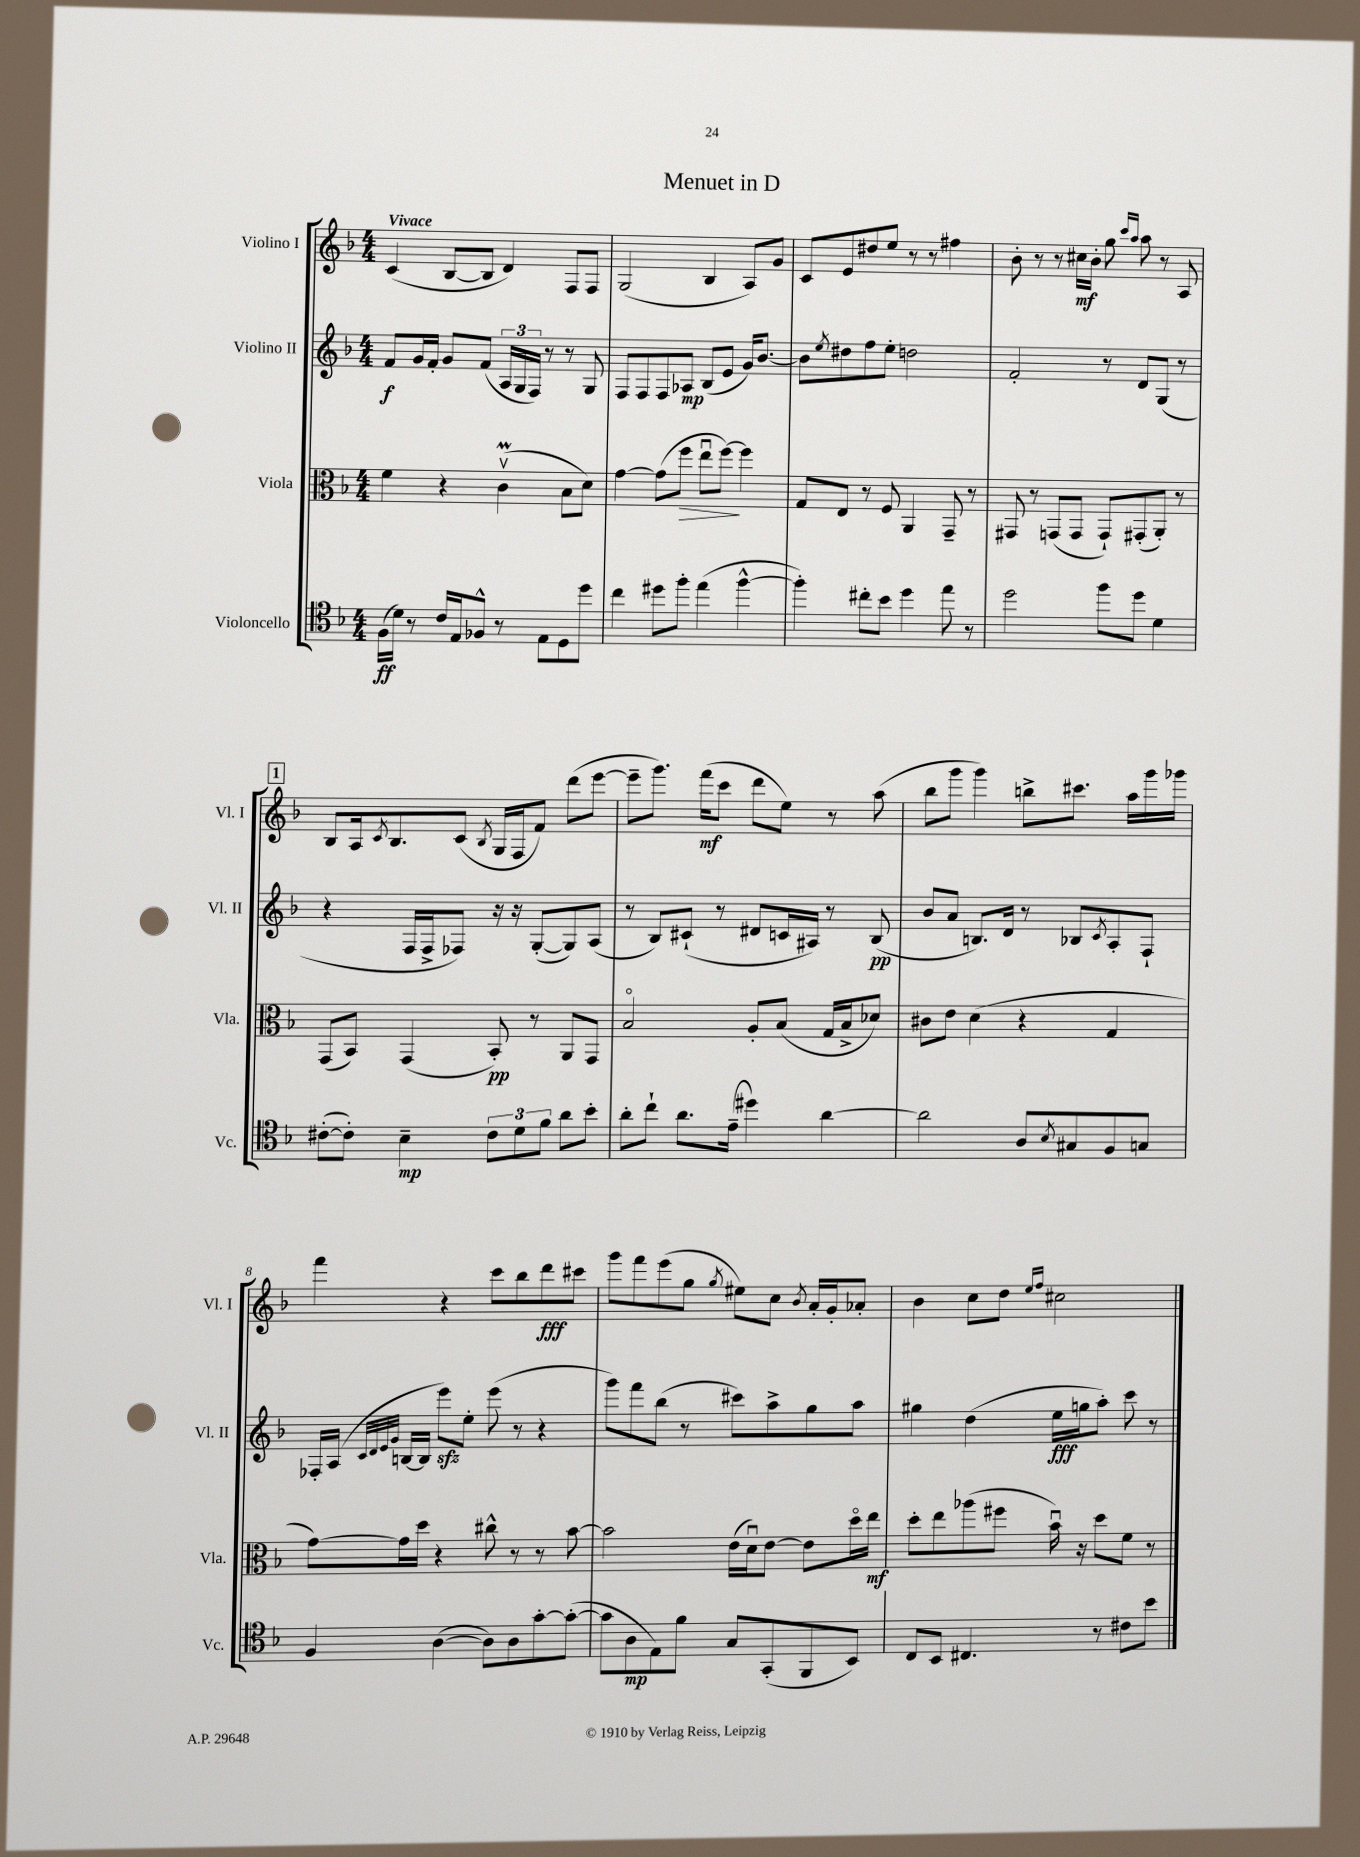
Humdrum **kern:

**kern	**dynam	**kern	**dynam	**kern	**dynam	**kern	**dynam
*part4	*part4	*part3	*part3	*part2	*part2	*part1	*part1
*staff4	*staff4	*staff3	*staff3	*staff2	*staff2	*staff1	*staff1
*I"Violoncello	*	*I"Viola	*	*I"Violino II	*	*I"Violino I	*
*I'Vc.	*	*I'Vla.	*	*I'Vl. II	*	*I'Vl. I	*
*clefC4	*	*clefC3	*	*clefG2	*	*clefG2	*
*k[b-]	*	*k[b-]	*	*k[b-]	*	*k[b-]	*
*M4/4	*	*M4/4	*	*M4/4	*	*M4/4	*
=1	=1	=1	=1	=1	=1	=1	=1
!	!	!	!	!	!	!LO:TX:a:B:t=Vivace	!
(16F\LL	ff	4f\	.	8f/L	f	(4c/	.
16d\JJ)	.	.	.	.	.	.	.
8r	.	.	.	16g/L	.	.	.
.	.	.	.	16f'/JJ	.	.	.
16c/LL	.	4r	.	8g/L	.	[8B-/L	.
16E/J	.	.	.	.	.	.	.
8F-X^^/J	.	.	.	(8f/J	.	8B-/J]	.
8r	.	(4cMv\	.	24A/LL	.	4d/)	.
.	.	.	.	24G/	.	.	.
.	.	.	.	24F/JJ)	.	.	.
8E\L	.	.	.	8r	.	.	.
8D\	.	8B-\L	.	8r	.	8F/L	.
8dd\J	.	8d\J)	.	8G/	.	8F/J	.
=2	=2	=2	=2	=2	=2	=2	=2
4cc\	.	[4g\	.	8F/L	.	(2G/	.
.	.	.	.	8F/	.	.	.
8dd#X\L	.	(8g\L]	.	8F/	.	.	.
!	!	!	!LO:HP:b	!	!	!	!
8ff'\J	.	8ff\J	>	8A-X/J	mp	.	.
(4ee\	.	8eeu\L	.	(8B-/L	.	4B-/	.
.	.	[8ff\J)	.	8e/J	.	.	.
[4ff^^\	.	4ff\]	]	16g/KL)	.	8A/L)	.
.	.	.	.	[8.b-/J	.	.	.
.	.	.	.	.	.	8g/J	.
=3	=3	=3	=3	=3	=3	=3	=3
4ff'\])	.	8G/L	.	8b-\L]	.	8c/L	.
.	.	.	.	8qee/	.	.	.
.	.	8E/J	.	8dd#X\	.	8e/	.
8cc#X'\L	.	8r	.	8ff\	.	8dd#X/	.
8b-\J	.	8F/	.	8ee'\J	.	8ee/J	.
4dd\	.	4AA/	.	2ddn\	.	8r	.
.	.	.	.	.	.	8r	.
8ee\	.	8GG~/	.	.	.	4ff#X\	.
8r	.	8r	.	.	.	.	.
=4	=4	=4	=4	=4	=4	=4	=4
2dd\	.	8GG#X/	.	2f'/	.	8b-'\	.
.	.	8r	.	.	.	8r	.
.	.	(8GGn/L	.	.	.	8r	.
.	.	8GG/J	.	.	.	16cc#X\LL	mf
.	.	.	.	.	.	16b-'\JJ	.
8ff\L	.	8GG`/L)	.	8r	.	8gg\	.
.	.	.	.	.	.	16qqccc/LL	.
.	.	.	.	.	.	16qqaa/JJ	.
8dd\J	.	(8GG#X'/	.	8d/L	.	8aa\	.
4d\	.	8AA'/J)	.	(8G/J	.	8r	.
.	.	8r	.	8r	.	8A/	.
!!LO:LB:g=z
!!LO:REH:place=s1:t=1
=5	=5	=5	=5	=5	=5	=5	=5
([8c#X'\L	.	(8GG/L	.	4r	.	8B-/L	.
8c#'\J])	.	8BB-/J)	.	.	.	16A/k	.
.	.	.	.	.	.	8qc/	.
.	.	.	.	.	.	8.B-/	.
4B-~\	mp	(4GG/	.	16F/LL	.	.	.
.	.	.	.	16F^/J	.	.	.
.	.	.	.	8F-X/J)	.	(8c/J	.
.	.	.	.	.	.	8qB-/	.
12c#\L	.	8BB-'/)	pp	16r	.	16G/LL	.
.	.	.	.	16r	.	16F/J	.
12d\	.	.	.	.	.	.	.
.	.	8r	.	([8G'/L	.	8f/J)	.
12f\J	.	.	.	.	.	.	.
8a\L	.	8AA/L	.	8G/])	.	(8ddd\L	.
8b-'\J	.	8GG/J	.	(8A/J	.	[8eee\J	.
=6	=6	=6	=6	=6	=6	=6	=6
8a'\L	.	2B-/	.	8r	.	8eee~\L]	.
8cc`\J	.	.	.	8B-/L)	.	8.ggg\J)	.
8.a\L	.	.	.	(8c#X`/J	.	.	.
.	.	.	.	.	.	(16fff\KL	mf
.	.	.	.	8r	.	8ccc\J	.
(16e~\Jk	.	.	.	.	.	.	.
4dd#X\)	.	8A'/L	.	8d#X/L	.	8ddd\L	.
.	.	(8B-/J	.	16cn/L	.	8ee\J)	.
.	.	.	.	16A#X/JJ)	.	.	.
[4a\	.	16G/LL	.	8r	.	8r	.
.	.	16B-^/J	.	.	.	.	.
.	.	8d-X/J)	.	(8B-/	pp	(8aa\	.
=7	=7	=7	=7	=7	=7	=7	=7
2a\]	.	8c#X\L	.	8b-/L	.	8bb-\L	.
.	.	8e\J	.	8a/J	.	8ggg\J	.
.	.	(4d\	.	8.Bn/L)	.	4ggg\)	.
.	.	.	.	16d/Jk	.	.	.
8A/L	.	4r	.	8r	.	8bbn^\L	.
8qB-/	.	.	.	.	.	.	.
8G#X/	.	.	.	8B-X/L	.	8.ccc#X\J	.
.	.	.	.	8qc/	.	.	.
8F/	.	4G/	.	8A'/	.	.	.
.	.	.	.	.	.	16aa\LL	.
8Gn/J	.	.	.	8F`/J	.	16ggg\	.
.	.	.	.	.	.	16ggg-X\JJ	.
!!LO:LB:g=z
=8	=8	=8	=8	=8	=8	=8	=8
4F/	.	[8g\L)	.	16F-X'/LL	.	4fff\	.
.	.	.	.	(16A/JJ	.	.	.
.	.	.	.	32qqc/LLL	.	.	.
.	.	.	.	32qqd/	.	.	.
.	.	.	.	32qqe/	.	.	.
.	.	.	.	32qqg/JJJ	.	.	.
.	.	16g\L]	.	[16Bn/LL	.	.	.
.	.	16dd\JJ	.	16B/JJ]	.	.	.
([4A\	.	4r	.	8eeezz\L)	.	4r	.
.	.	.	.	8ee'\J	.	.	.
8A\L])	.	8cc#X^^\	.	(8eee\	.	8ccc\L	.
8A\	.	8r	.	8r	.	8bb-\	.
[8g'\	.	8r	.	4r	.	8ddd\	fff
(8g'\J_	.	[8b-\	.	.	.	8ccc#X\J	.
=9	=9	=9	=9	=9	=9	=9	=9
8g\L]	.	2b-\]	.	8ggg\L)	.	8ggg\L	.
8A\	mp	.	.	8fff\	.	8fff\	.
8E\)	.	.	.	(8bb-\J	.	(8eee\	.
8f\J	.	.	.	8r	.	8gg\J	.
.	.	.	.	.	.	8qgg/	.
8G/L	.	(16e\LL	.	8ccc#X\L)	.	8ee#X\L)	.
.	.	16du\J)	.	.	.	.	.
(8GG'/	.	[8e\J	.	8aa^\	.	8cc\J	.
.	.	.	.	.	.	8qb-/	.
8FF/	.	8e\L]	.	8gg\	.	16a'/LL	.
.	.	.	.	.	.	16g'/J	.
8BB-/J)	.	16dd\L	.	8aa\J	.	8a-X'/J	.
.	.	16ee\JJ	mf	.	.	.	.
=10	=10	=10	=10	=10	=10	=10	=10
8C/L	.	8dd'\L	.	4gg#X\	.	4b-\	.
8BB-/J	.	8ee\	.	.	.	.	.
4.C#X/	.	(8aa-X\	.	(4dd\	.	8cc\L	.
.	.	8ff#X\J	.	.	.	8dd\J	.
.	.	.	.	.	.	16qqee/LL	.
.	.	.	.	.	.	16qqff/JJ	.
.	.	16b-u\)	.	16ee\LL	fff	2cc#X\	.
.	.	16r	.	16ggn\J	.	.	.
8r	.	8dd\L	.	8aa'\J)	.	.	.
8c#X\L	.	8f\J	.	8ccc\	.	.	.
8b-\J	.	8r	.	8r	.	.	.
==	==	==	==	==	==	==	==
*-	*-	*-	*-	*-	*-	*-	*-
